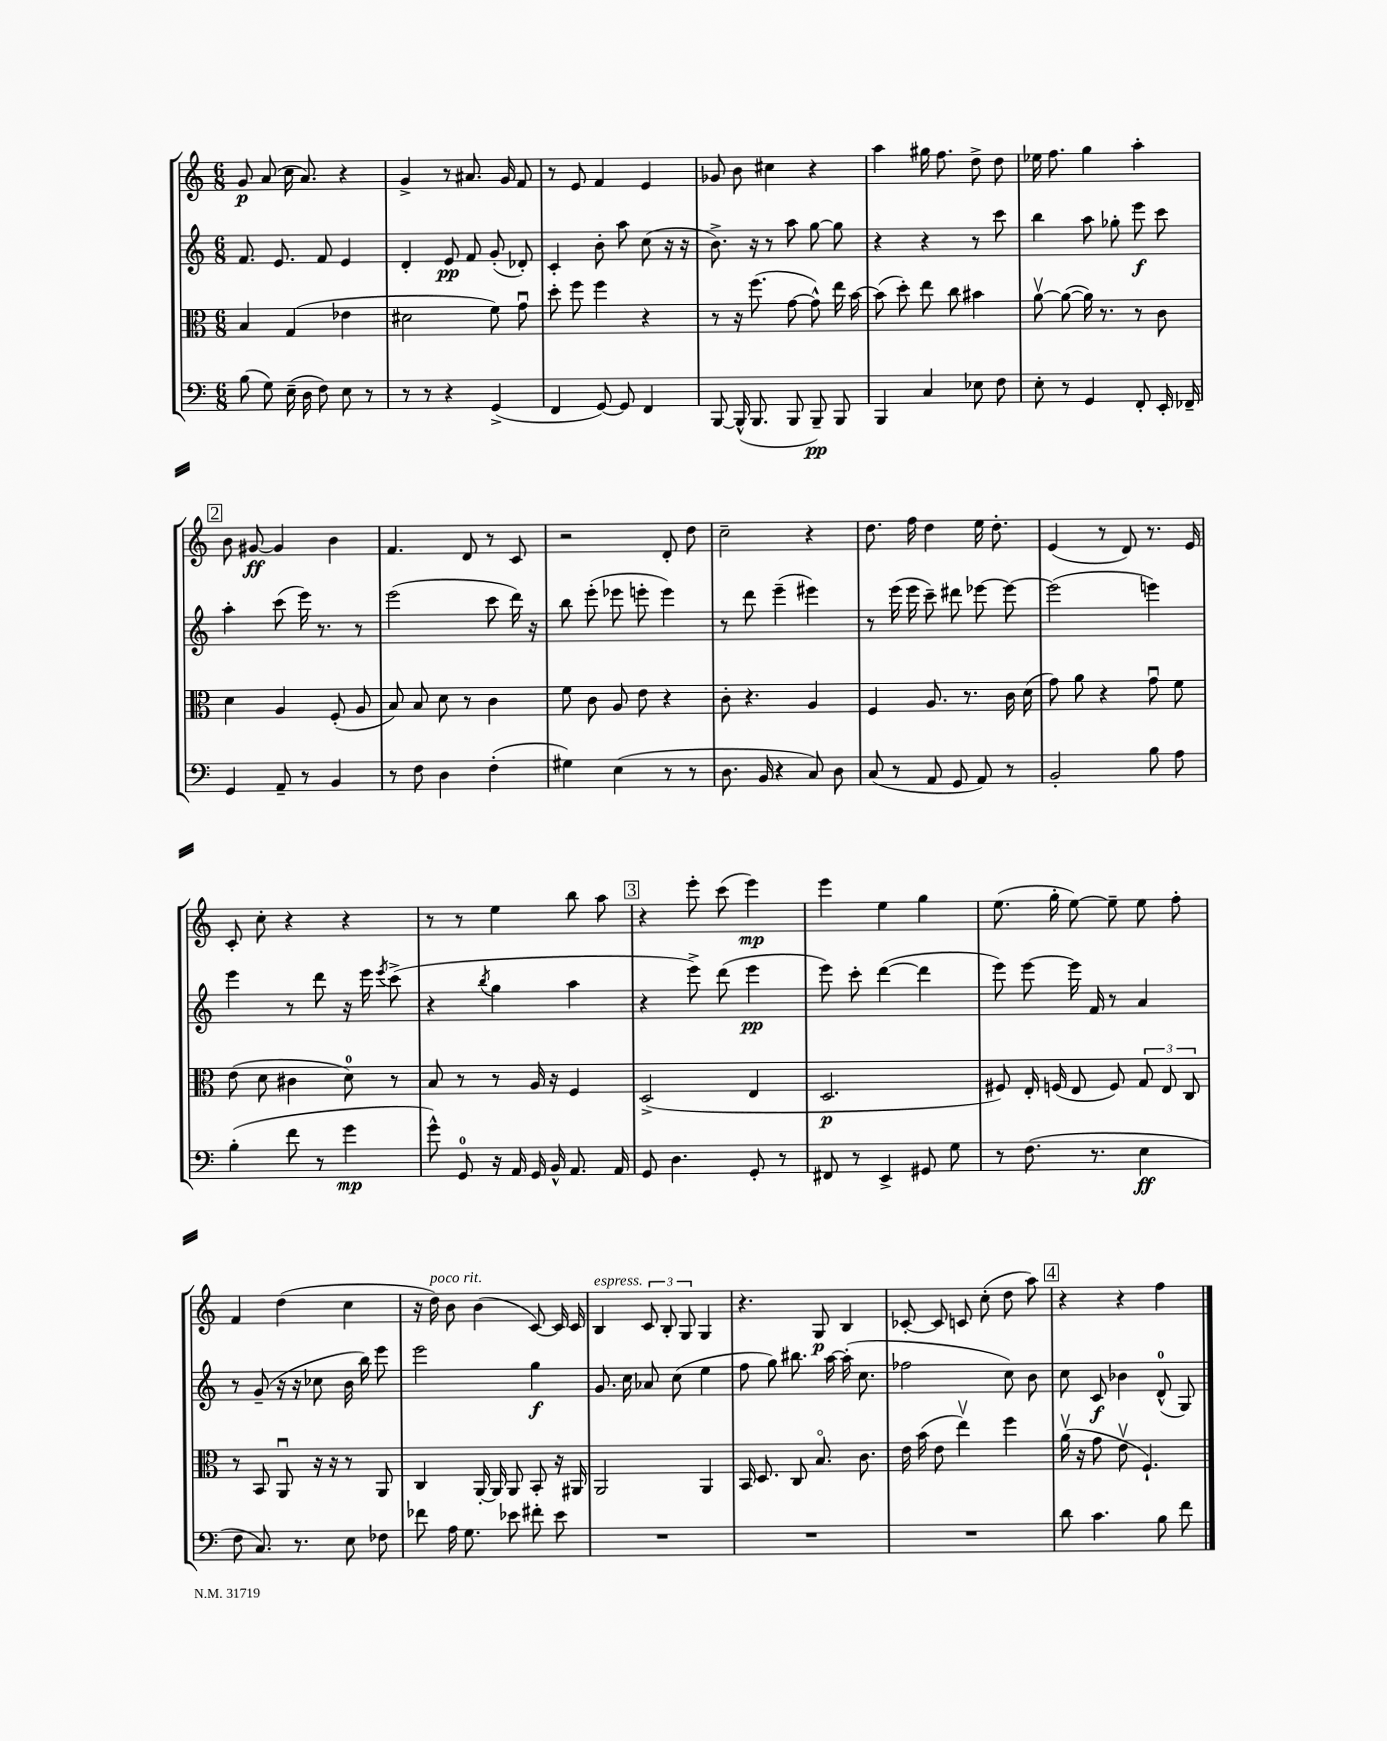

**kern	**dynam	**kern	**dynam	**kern	**dynam	**kern	**dynam
*part4	*part4	*part3	*part3	*part2	*part2	*part1	*part1
*staff4	*staff4	*staff3	*staff3	*staff2	*staff2	*staff1	*staff1
*clefF4	*	*clefC3	*	*clefG2	*	*clefG2	*
*k[]	*	*k[]	*	*k[]	*	*k[]	*
*M6/8	*	*M6/8	*	*M6/8	*	*M6/8	*
=138	=138	=138	=138	=138	=138	=138	=138
(8B\	.	4B/	.	8.f/	.	8g/	p
8G\)	.	.	.	.	.	(8a/	.
.	.	.	.	8.e/	.	.	.
(16E~\	.	(4G/	.	.	.	16cc\	.
16D\	.	.	.	.	.	8.a/)	.
8F\)	.	.	.	8f/	.	.	.
8E\	.	4e-X\	.	4e/	.	4r	.
8r	.	.	.	.	.	.	.
=139	=139	=139	=139	=139	=139	=139	=139
8r	.	2d#X\	.	4d'/	.	4g^/	.
8r	.	.	.	.	.	.	.
4r	.	.	.	8e/	pp	8r	.
.	.	.	.	8f/	.	8.a#X/	.
(4GG^/	.	8f\)	.	(8g'/	.	.	.
.	.	.	.	.	.	16g/	.
.	.	8gu\	.	8d-X'/)	.	8f/	.
=140	=140	=140	=140	=140	=140	=140	=140
4FF/	.	8dd'\	.	4c'/	.	8r	.
.	.	8ff\	.	.	.	8e/	.
[8GG/)	.	4ff\	.	8b'\	.	4f/	.
8GG/]	.	.	.	8aa\	.	.	.
4FF/	.	4r	.	(8cc\	.	4e/	.
.	.	.	.	16r	.	.	.
.	.	.	.	16r	.	.	.
=141	=141	=141	=141	=141	=141	=141	=141
[8BBB/	.	8r	.	8.b^\)	.	8g-X/	.
(16BBB^^/]	.	16r	.	.	.	8b\	.
8.BBB/	.	(8.ff\	.	16r	.	.	.
.	.	.	.	8r	.	4cc#X\	.
8BBB/	.	[8g\	.	8aa\	.	.	.
8BBB~/)	pp	8g^^\])	.	[8gg\	.	4r	.
8BBB/	.	16ee\	.	8gg\]	.	.	.
.	.	[16b\	.	.	.	.	.
=142	=142	=142	=142	=142	=142	=142	=142
4BBB/	.	(8b\]	.	4r	.	4aa\	.
.	.	8dd'\)	.	.	.	.	.
4C/	.	8ee\	.	4r	.	16gg#X\	.
.	.	.	.	.	.	8.ff\	.
.	.	8cc\	.	.	.	.	.
8E-X\	.	4b#X\	.	8r	.	8dd^\	.
8F\	.	.	.	8ccc\	.	8dd\	.
=143	=143	=143	=143	=143	=143	=143	=143
8E'\	.	[8av\	.	4bb\	.	16ee-X\	.
.	.	.	.	.	.	8.ff\	.
8r	.	(8a\_	.	.	.	.	.
4GG/	.	16a\])	.	8aa\	.	4gg\	.
.	.	8.r	.	.	.	.	.
.	.	.	.	8gg-X'\	.	.	.
8FF'/	.	8r	.	8eee\	f	4aa'\	.
16EE'/	.	8c\	.	8ccc\	.	.	.
16FF-X~/	.	.	.	.	.	.	.
!!LO:LB:g=z
!!LO:REH:place=s1:t=2
=144	=144	=144	=144	=144	=144	=144	=144
4GG/	.	4d\	.	4aa'\	.	8b\	.
.	.	.	.	.	.	[8g#X/	ff
8AA~/	.	4A/	.	(8ccc\	.	4g#/]	.
8r	.	.	.	16eee\)	.	.	.
.	.	.	.	8.r	.	.	.
4BB/	.	(8F'/	.	.	.	4b\	.
.	.	8A/	.	8r	.	.	.
=145	=145	=145	=145	=145	=145	=145	=145
8r	.	8B/)	.	(2eee\	.	4.f/	.
8F\	.	8B/	.	.	.	.	.
4D\	.	8d\	.	.	.	.	.
.	.	8r	.	.	.	8d/	.
(4F'\	.	4c\	.	8ccc\	.	8r	.
.	.	.	.	16ddd\)	.	8c/	.
.	.	.	.	16r	.	.	.
=146	=146	=146	=146	=146	=146	=146	=146
4G#X\)	.	8f\	.	8bb\	.	2r	.
.	.	8c\	.	(8eee'\	.	.	.
(4E\	.	8A/	.	8eee-X\	.	.	.
.	.	8e\	.	8eeen'\	.	.	.
8r	.	4r	.	4eee\)	.	8d'/	.
8r	.	.	.	.	.	8dd\	.
=147	=147	=147	=147	=147	=147	=147	=147
8.D\	.	8c'\	.	8r	.	2cc~\	.
.	.	4.r	.	8ddd\	.	.	.
16BB/	.	.	.	.	.	.	.
4r	.	.	.	(4eee~\	.	.	.
8C/)	.	4A/	.	4eee#X\)	.	4r	.
8D\	.	.	.	.	.	.	.
=148	=148	=148	=148	=148	=148	=148	=148
(8C/	.	4F/	.	8r	.	8.dd\	.
8r	.	.	.	(16eee\	.	.	.
.	.	.	.	16eee\	.	16ff\	.
8AA/	.	8.A/	.	8ccc~\)	.	4dd\	.
8GG/	.	.	.	8ddd#X\	.	.	.
.	.	8.r	.	.	.	.	.
8AA/)	.	.	.	[8eee-X\	.	16ee\	.
.	.	.	.	.	.	8.dd'\	.
8r	.	16c\	.	8eee-\_	.	.	.
.	.	(16d\	.	.	.	.	.
=149	=149	=149	=149	=149	=149	=149	=149
2BB'/	.	8g\)	.	(2eee-\]	.	(4e/	.
.	.	8a\	.	.	.	.	.
.	.	4r	.	.	.	8r	.
.	.	.	.	.	.	8d/)	.
8B\	.	8gu\	.	4eeen\)	.	8.r	.
8A\	.	8f\	.	.	.	.	.
.	.	.	.	.	.	16e/	.
!!LO:LB:g=z
=150	=150	=150	=150	=150	=150	=150	=150
(4B'\	.	(8e\	.	4eee\	.	8c'/	.
.	.	8d\	.	.	.	8cc'\	.
8f\	.	4c#X\	.	8r	.	4r	.
8r	.	.	.	8ddd\	.	.	.
4g\	mp	8d\)	.	16r	.	4r	.
.	.	.	.	16eee\	.	.	.
.	.	.	.	8qeee/	.	.	.
.	.	8r	.	(8ccc^\	.	.	.
=151	=151	=151	=151	=151	=151	=151	=151
8g^^\)	.	8B/	.	4r	.	8r	.
8GG/	.	8r	.	.	.	8r	.
.	.	.	.	8qbb/	.	.	.
16r	.	8r	.	4gg\	.	4ee\	.
16AA/	.	.	.	.	.	.	.
16GG/	.	16A/	.	.	.	.	.
16BB^^/	.	16r	.	.	.	.	.
8.AA/	.	4F/	.	4aa\	.	8bb\	.
.	.	.	.	.	.	8aa\	.
16AA/	.	.	.	.	.	.	.
!!LO:REH:place=s1:t=3
=152	=152	=152	=152	=152	=152	=152	=152
8GG/	.	(2D^/	.	4r	.	4r	.
4.D\	.	.	.	.	.	.	.
.	.	.	.	8eee^\)	.	8eee'\	.
.	.	.	.	(8ddd\	.	(8ccc\	.
8GG'/	.	4E/	.	4eee\	pp	4eee\)	mp
8r	.	.	.	.	.	.	.
=153	=153	=153	=153	=153	=153	=153	=153
8FF#X/	.	2.D/	p	8eee\)	.	4eee\	.
8r	.	.	.	8ccc'\	.	.	.
4EE^/	.	.	.	([4ddd\	.	4ee\	.
8GG#X/	.	.	.	4ddd\]	.	4gg\	.
8G\	.	.	.	.	.	.	.
=154	=154	=154	=154	=154	=154	=154	=154
8r	.	8F#X/)	.	8eee\)	.	(8.ee\	.
(8.F\	.	16E'/	.	[8eee\	.	.	.
.	.	(16Fn/	.	.	.	16gg'\	.
.	.	8E/	.	16eee\]	.	[8ee\)	.
8.r	.	.	.	16f/	.	.	.
.	.	8F/)	.	8r	.	8ee~\]	.
4E\	ff	12G/	.	4a/	.	8ee\	.
.	.	12E/	.	.	.	.	.
.	.	.	.	.	.	8ff'\	.
.	.	12C/	.	.	.	.	.
!!LO:LB:g=z
=155	=155	=155	=155	=155	=155	=155	=155
8F\	.	8r	.	8r	.	4f/	.
8.C/)	.	8BB/	.	(8g~/	.	.	.
.	.	8AAu/	.	16r	.	(4dd\	.
8.r	.	.	.	16r	.	.	.
.	.	16r	.	8cc-X\	.	.	.
.	.	16r	.	.	.	.	.
8E\	.	8r	.	16b\	.	4cc\	.
.	.	.	.	16bb\)	.	.	.
8F-X\	.	8AA/	.	8eee\	.	.	.
=156	=156	=156	=156	=156	=156	=156	=156
8f-X\	.	4C/	.	2eee\	.	16r	.
!	!	!	!	!	!	!LO:TX:a:i:t=poco rit.	!
.	.	.	.	.	.	16dd\)	.
16A\	.	.	.	.	.	8b\	.
8.G\	.	.	.	.	.	.	.
.	.	[16AA'/	.	.	.	(4b\	.
.	.	16AA/]	.	.	.	.	.
8e-X\	.	8AA/	.	.	.	.	.
8f#X'\	.	8BB'/	.	4gg\	f	[8c/)	.
8e-\	.	16r	.	.	.	16c/]	.
.	.	16AA#X/	.	.	.	16c/	.
=157	=157	=157	=157	=157	=157	=157	=157
!	!	!	!	!	!	!LO:TX:a:i:t=espress.	!
2.r	.	2AA/	.	8.g/	.	4B/	.
.	.	.	.	16cc\	.	.	.
.	.	.	.	8a-X/	.	12c/	.
.	.	.	.	.	.	12B'/	.
.	.	.	.	(8cc\	.	.	.
.	.	.	.	.	.	12G/	.
.	.	4AA/	.	4ee\	.	4G/	.
=158	=158	=158	=158	=158	=158	=158	=158
2.r	.	16BB/	.	8ff\	.	4.r	.
.	.	8.D/	.	.	.	.	.
.	.	.	.	8gg\)	.	.	.
.	.	8C/	.	8.bb#X\	.	.	.
.	.	8.B/	.	.	.	8G/	p
.	.	.	.	[16aa\	.	.	.
.	.	.	.	(16aa'\]	.	4B/	.
.	.	8.c\	.	8.cc\	.	.	.
=159	=159	=159	=159	=159	=159	=159	=159
2.r	.	16e\	.	2ff-X\	.	[8c-X'/	.
.	.	(16b\	.	.	.	.	.
.	.	8e\	.	.	.	8c-/]	.
.	.	4eev\)	.	.	.	8cn/	.
.	.	.	.	.	.	(8cc'\	.
.	.	4ff\	.	8cc\)	.	8dd\	.
.	.	.	.	8b\	.	8aa\)	.
!!LO:REH:place=s1:t=4
=160	=160	=160	=160	=160	=160	=160	=160
8d\	.	(16av\	.	8cc\	.	4r	.
.	.	16r	.	.	.	.	.
4.c\	.	8g\	.	8c/	f	.	.
.	.	8ev\	.	4b-X\	.	4r	.
.	.	4.F`/)	.	.	.	.	.
8B\	.	.	.	(8d^^/	.	4ff\	.
8f\	.	.	.	8G/)	.	.	.
==	==	==	==	==	==	==	==
*-	*-	*-	*-	*-	*-	*-	*-
